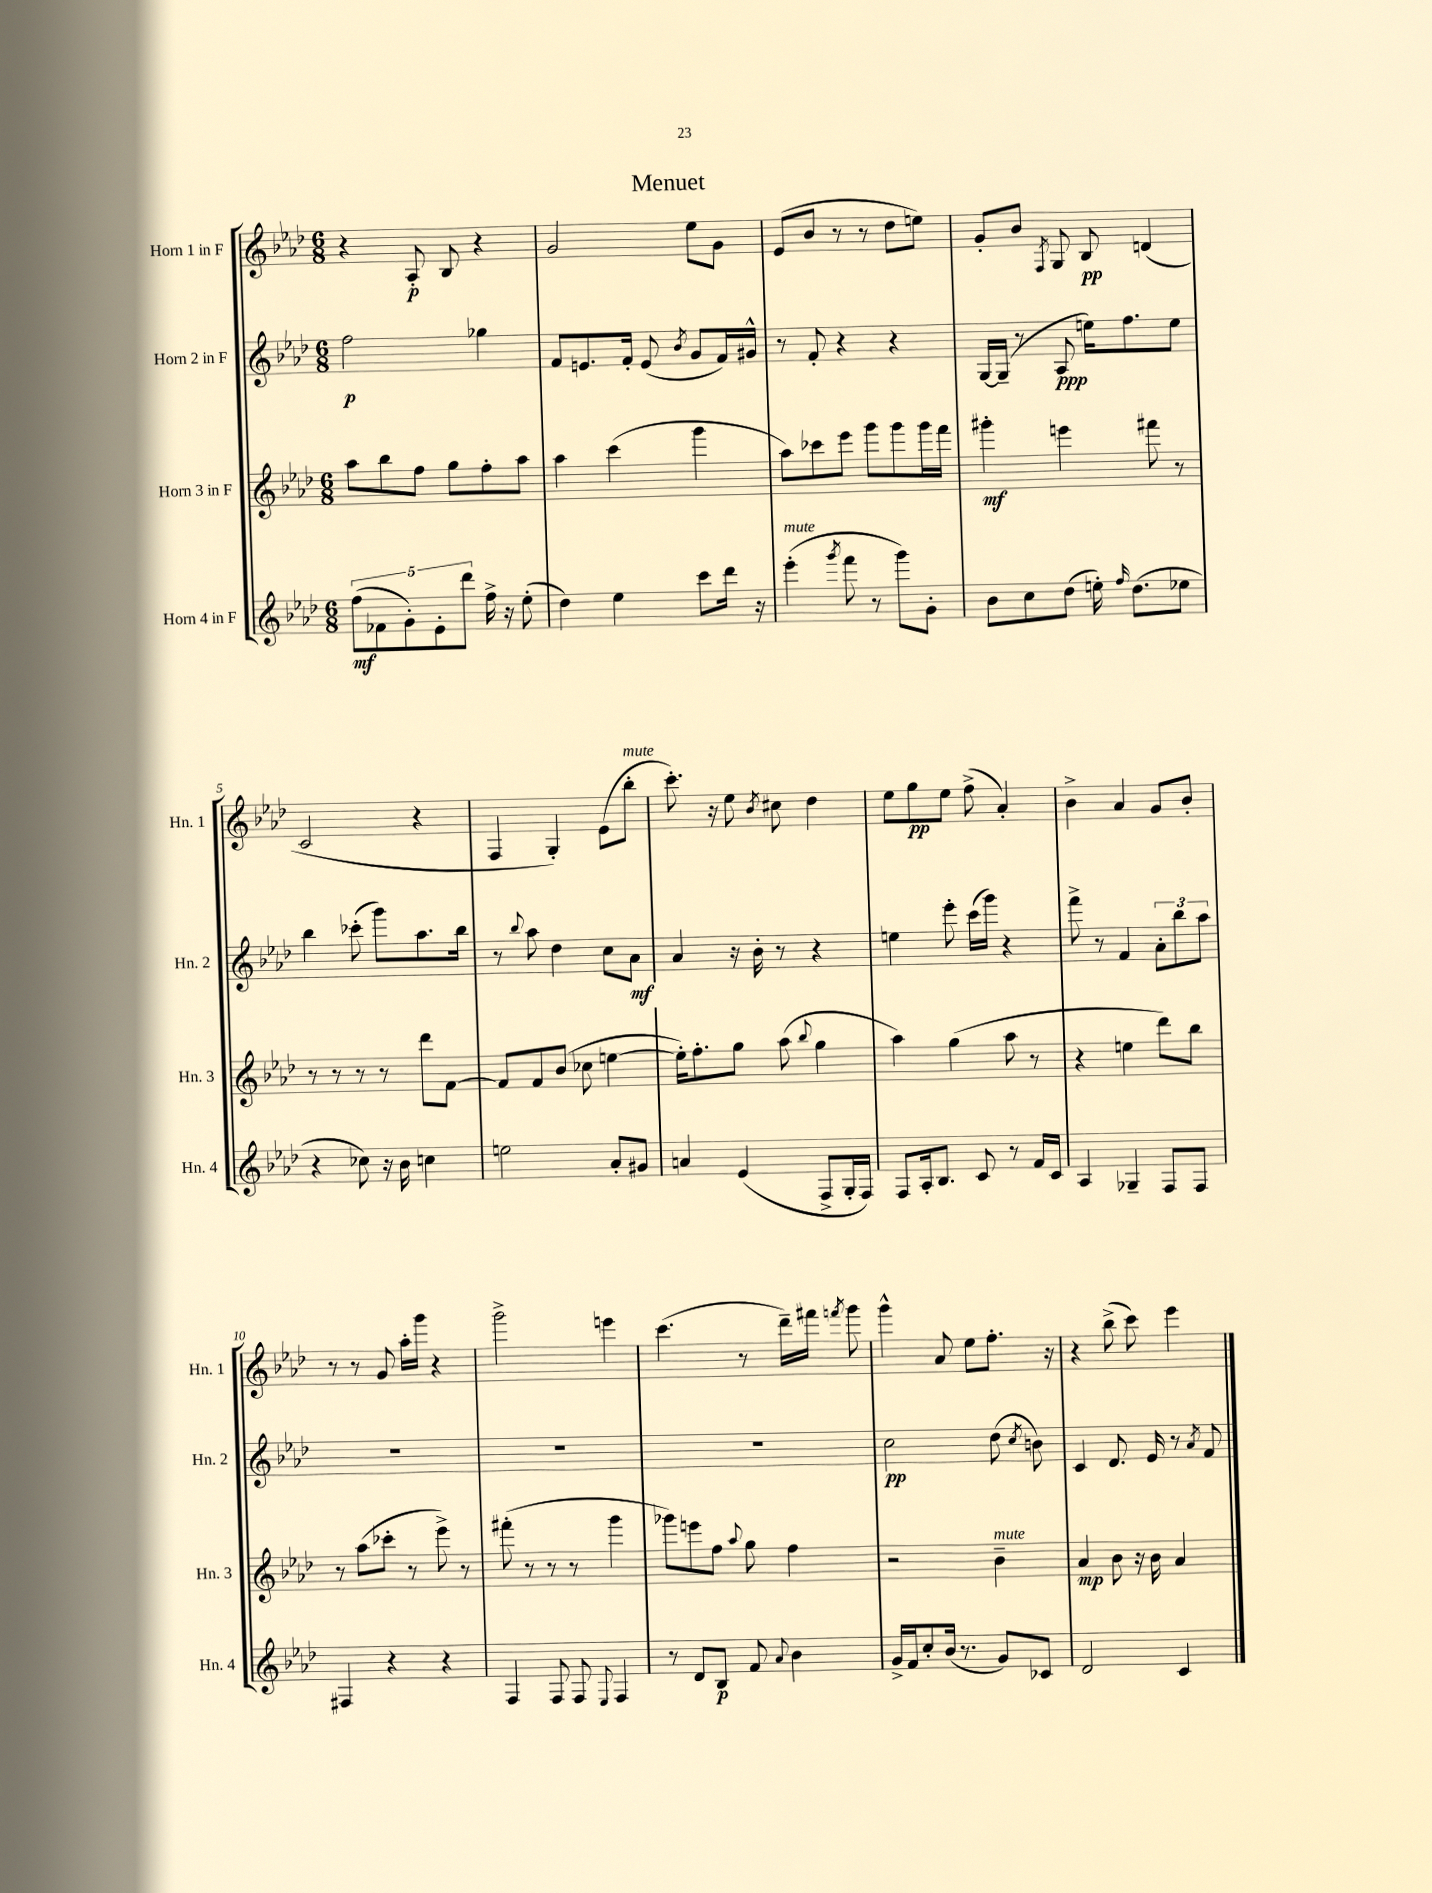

**kern	**kern	**kern	**kern
*staff4	*staff3	*staff2	*staff1
*clefG2	*clefG2	*clefG2	*clefG2
*k[b-e-a-d-]	*k[b-e-a-d-]	*k[b-e-a-d-]	*k[b-e-a-d-]
*M6/8	*M6/8	*M6/8	*M6/8
(10ff	8aa-	2ff	4r
10f-	.	.	.
.	8bb-	.	.
10g')	.	.	.
.	8ff	.	8A-'
10e-'	.	.	.
.	8gg	.	8B-
10ddd-	.	.	.
16ff^	8ff'	4gg-	4r
16r	.	.	.
(8ee-'	8aa-	.	.
=	=	=	=
4dd-)	4aa-	8f	2g
.	.	8.e	.
4ee-	(4ccc	.	.
.	.	16f'	.
.	.	(8e	.
.	.	8qb-	.
8ccc	4ggg	8g	8ee-
16ddd-	.	16f)	8g
16r	.	16g#^^	.
=	=	=	=
(4eee-'	8aa-)	8r	(8e-
.	8ccc-	8f'	8b-
8qggg	.	.	.
8fff	8eee-	4r	8r
8r	8ggg	.	8r
8ggg)	8ggg	4r	8dd-
8g'	16ggg	.	8ee)
.	16fff	.	.
=	=	=	=
8b-	4ggg#'	[16G	8g'
.	.	(16G~]	.
8cc	.	8r	8b-
.	.	.	8qF
(8dd-	4eee	8A-	8G
16ee')	.	16ee)	8B-
16qqff	.	.	.
(8.dd-	.	8.ff	.
.	8fff#	.	(4d
8ee-	8r	8ee	.
=	=	=	=
4r	8r	4bb-	2c
.	8r	.	.
8cc-)	8r	(8ccc-'	.
16r	8r	8ggg)	.
16b-	.	.	.
4cc	8ddd-	8.aa-	4r
.	[8f	.	.
.	.	16bb-	.
=	=	=	=
2ee	8f]	8r	4F
.	.	8qqbb-	.
.	8f	8aa-	.
.	(8b-	4dd-	4G')
.	8cc-	.	.
8a-'	[4ee	8cc	(8e-
8g#	.	8a-	8bb-'
=	=	=	=
4a	16ee'])	4a-	8.ccc')
.	8.ff'	.	.
.	.	.	16r
(4e-	8gg	16r	8ee-
.	.	16b-'	.
.	.	.	8qb-
.	(8aa-	8r	8cc#
.	8qqbb-	.	.
8F^	4gg	4r	4dd-
16G'	.	.	.
16F)	.	.	.
=	=	=	=
8F	4aa-)	4ee	8ee-
16A-'	.	.	8gg
8.B-	.	.	.
.	(4gg	8eee-'	8ee-
8c	.	(16ccc	(8ff^
.	.	16ggg)	.
8r	8aa-	4r	4a-')
16f	8r	.	.
16c	.	.	.
=	=	=	=
4A-	4r	8fff^	4b-^
.	.	8r	.
4G-~	4ee	4f	4a-
8F	8ddd-)	12a-'	8g
.	.	12bb-	.
8F	8bb-	.	8b-'
.	.	12aa-	.
=	=	=	=
4F#	8r	2.r	8r
.	(8aa-	.	8r
4r	8ccc-'	.	8g
.	8r	.	16aa-'
.	.	.	16ggg
4r	8eee-^)	.	4r
.	8r	.	.
=	=	=	=
4F	(8fff#'	2.r	2ggg^
.	8r	.	.
8F	8r	.	.
8F	8r	.	.
8qqE-	.	.	.
4F	4ggg	.	4eee
=	=	=	=
8r	8ggg-)	2.r	(4.ccc
8d-	8eee	.	.
8B-	8ff	.	.
.	8qqaa-	.	.
8f	8gg	.	8r
8qqa-	.	.	.
4b-	4ff	.	16ddd-~)
.	.	.	16fff#
.	.	.	8qfff
.	.	.	8ggg
=	=	=	=
16g^	2r	2cc	4ggg^^
16f	.	.	.
8cc'	.	.	.
(16b-	.	.	8a-
8.r	.	.	.
.	.	.	8ee-
8g)	4b-~	(8dd-	8.ff'
.	.	8qcc	.
8c-	.	8b)	.
.	.	.	16r
=	=	=	=
2d-	4a-	4c	4r
.	8b-	8.d-	(8bb-^
.	16r	.	8ccc)
.	16b-	16e-	.
4c	4a-	8r	4eee-
.	.	8qa-	.
.	.	8f	.
==	==	==	==
*-	*-	*-	*-
